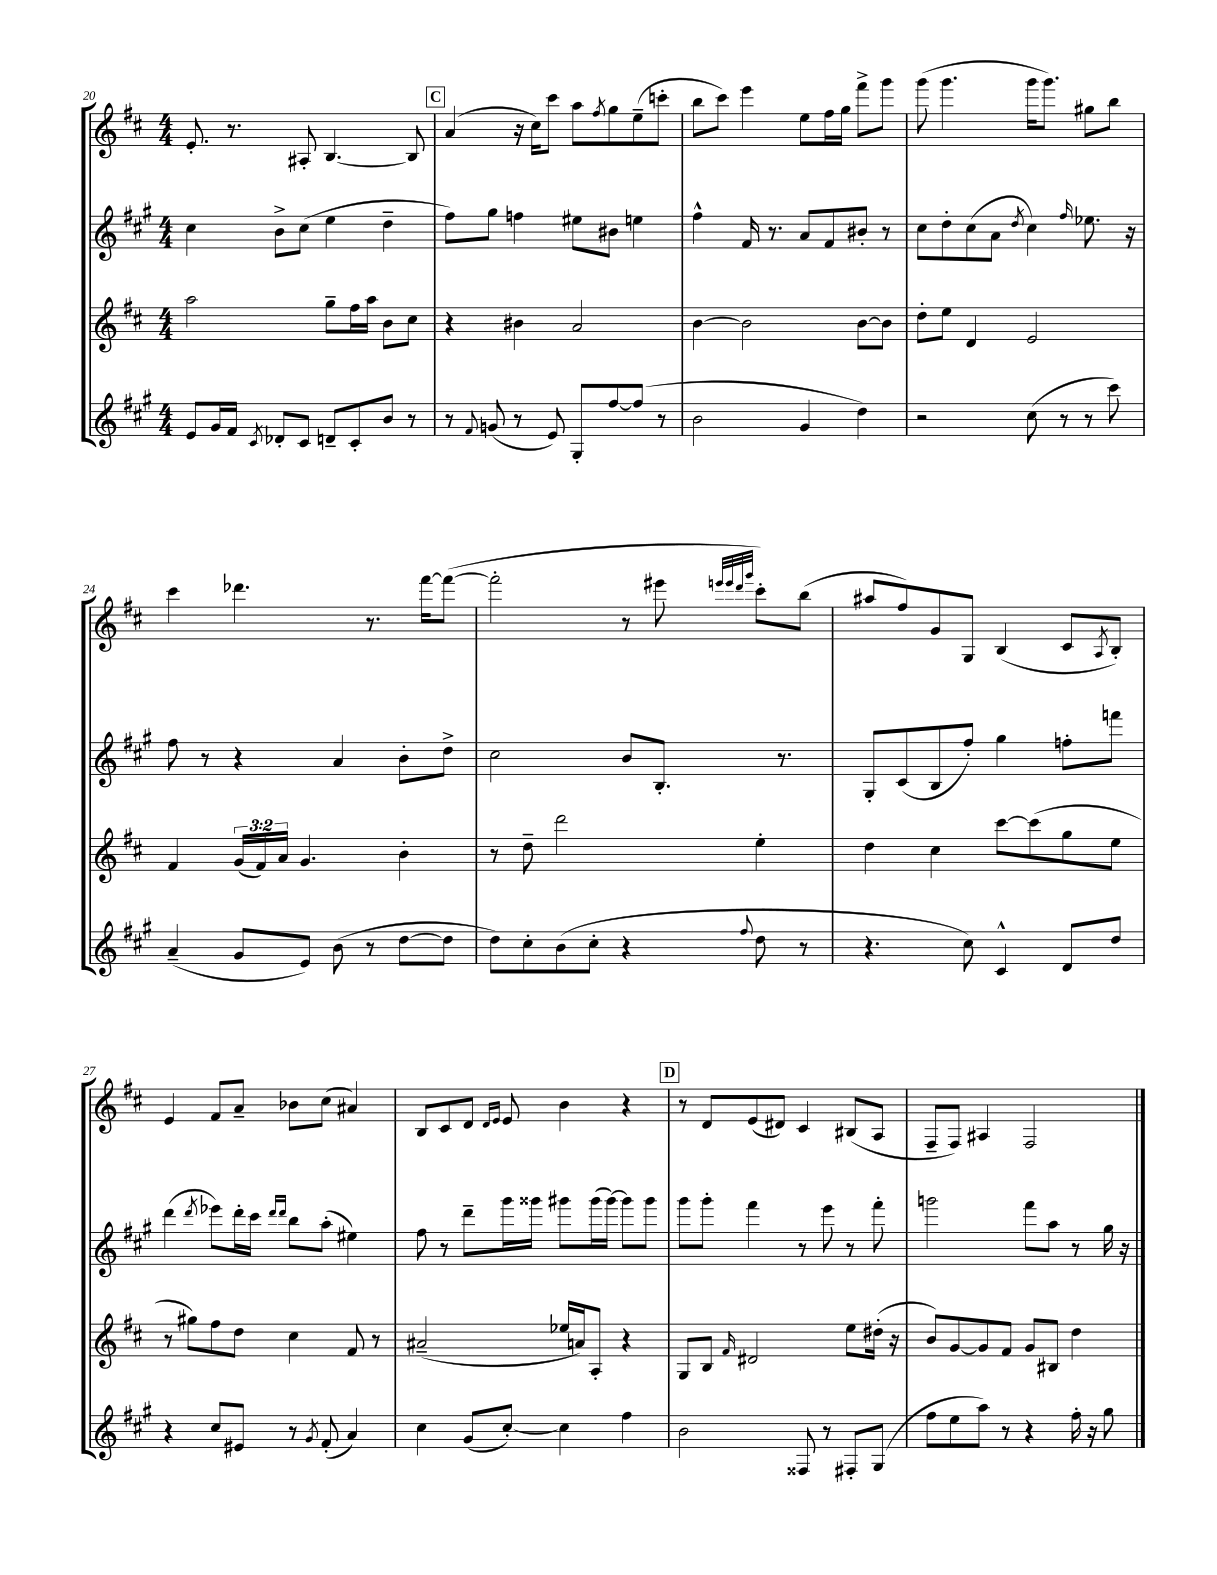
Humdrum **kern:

**kern	**kern	**kern	**kern
*part4	*part3	*part2	*part1
*staff4	*staff3	*staff2	*staff1
*clefG2	*clefG2	*clefG2	*clefG2
*k[f#c#g#]	*k[f#c#]	*k[f#c#g#]	*k[f#c#]
*M4/4	*M4/4	*M4/4	*M4/4
=20	=20	=20	=20
8e/L	2aa\	4cc#\	8.e'/
16g#/L	.	.	.
16f#/JJ	.	.	8.r
8qc#/	.	.	.
8d-X'/L	.	8b^\L	.
8c#/J	.	(8cc#\J	8A#X'/
8dn~/L	8gg~\L	4ee\	[4.B/
8c#'/	16ff#\L	.	.
.	16aa\JJ	.	.
8b/J	8b\L	4dd~\	.
8r	8cc#\J	.	8B/]
!!LO:REH:place=s1:t=C
=21	=21	=21	=21
8r	4r	8ff#\L)	(4a/
8qqf#/	.	.	.
(8gn/	.	8gg#\J	.
8r	4b#X\	4ffn\	16r
.	.	.	16cc#\KL)
8e/)	.	.	8ccc#\J
8G#'/L	2a/	8ee#X\L	8aa\L
.	.	.	8qff#/
[8ff#/	.	8b#X\J	8gg\
(8ff#/J]	.	4een\	(8ee~\
8r	.	.	8cccn'\J
=22	=22	=22	=22
2b\	[4b\	4ff#^^\	8bb\L
.	.	.	8ccc#\J)
.	2b\]	16f#/	4eee\
.	.	8.r	.
4g#/	.	8a/L	8ee\L
.	.	8f#/	16ff#\L
.	.	.	16gg\JJ
4dd\)	[8b\L	8b#X'/J	8fff#^\L
.	8b\J]	8r	8ggg\J
=23	=23	=23	=23
2r	8dd'\L	8cc#\L	(8ggg\
.	8ee\J	8dd'\	4.ggg\
.	4d/	(8cc#\	.
.	.	8a\J	.
.	.	8qdd/	.
(8cc#\	2e/	4cc#\)	16ggg\KL
.	.	.	8.ggg\J)
8r	.	.	.
.	.	16qqff#/	.
8r	.	8.ee-X\	8gg#X\L
8ccc#\)	.	.	8bb\J
.	.	16r	.
!!LO:LB:g=z
=24	=24	=24	=24
(4a~/	4f#/	8ff#\	4ccc#\
.	.	8r	.
8g#/L	(24g/LL	4r	4.ddd-X\
.	24f#/)	.	.
.	24a/JJ	.	.
8e/J)	4.g/	.	.
(8b\	.	4a/	.
8r	.	.	8.r
[8dd\L	4b'\	8b'\L	.
.	.	.	[16fff#\KL
8dd\J]	.	8dd^\J	(8fff#\J_
=25	=25	=25	=25
8dd\L)	8r	2cc#\	2fff#'\]
8cc#'\	8dd~\	.	.
(8b\	2ddd\	.	.
8cc#'\J	.	.	.
4r	.	8b/L	8r
.	.	8.B'/J	8eee#X\
.	.	.	32qqeeen/LLL
.	.	.	32qqeee/
.	.	.	32qqddd/
8qqff#/	.	.	32qqggg/JJJ
8dd\	4ee'\	.	8ccc#'\L)
.	.	8.r	.
8r	.	.	(8bb\J
=26	=26	=26	=26
4.r	4dd\	8G#'/L	8aa#X/L
.	.	(8c#/	8ff#/)
.	4cc#\	8B/	8g/
8cc#\)	.	8ff#'/J)	8G/J
4c#^^/	[8ccc#\L	4gg#\	(4B/
.	(8ccc#\]	.	.
8d/L	8gg\	8ffn'\L	8c#/L
.	.	.	8qA/
8dd/J	8ee\J	8fffn\J	8B'/J)
!!LO:LB:g=z
=27	=27	=27	=27
4r	8r	(4ddd\	4e/
.	8gg#X\L)	.	.
.	.	8qddd/	.
8cc#/L	8ff#\	8eee-X\L)	8f#/L
8e#X/J	8dd\J	16ddd'\L	8a~/J
.	.	16ccc#\JJ	.
.	.	16qqddd/LL	.
.	.	16qqddd/JJ	.
8r	4cc#\	8bb\L	8b-X\L
8qg#/	.	.	.
(8f#'/	.	(8aa'\J	(8cc#\J
4a/)	8f#/	4ee#X\)	4a#X/)
.	8r	.	.
=28	=28	=28	=28
4cc#\	(2a#X~/	8ff#\	8B/L
.	.	8r	8c#/
(8g#/L	.	8ddd~\L	8d/J
.	.	.	16qqd/LL
.	.	.	16qqe/JJ
[8cc#'/J)	.	16ggg#\L	8e/
.	.	16ggg##X\JJ	.
4cc#\]	16ee-X/LL	8ggg#X\L	4b\
.	16an/J)	.	.
.	8A'/J	(16ggg#\L	.
.	.	[16ggg#\JJ)	.
4ff#\	4r	8ggg#\L]	4r
.	.	8ggg#\J	.
!!LO:REH:place=s1:t=D
=29	=29	=29	=29
2b\	8G/L	8ggg#\L	8r
.	8B/J	8ggg#'\J	8d/L
.	16qqf#/	.	.
.	2d#X/	4fff#\	(8e/
.	.	.	8d#X/J)
8F##X/	.	8r	4c#/
8r	.	8eee\	.
8F#X'/L	8ee\L	8r	(8B#X/L
(8G#/J	(16dd#X'\Jk	8fff#'\	8A/J
.	16r	.	.
=30	=30	=30	=30
8ff#\L	8b/L)	2gggn\	8F#~/L
8ee\	[8g/	.	8F#/J)
8aa\J)	8g/]	.	4A#X/
8r	8f#/J	.	.
4r	8g/L	8fff#\L	2F#/
.	8B#X/J	8aa\J	.
16ff#'\	4dd\	8r	.
16r	.	.	.
8gg#\	.	16gg#\	.
.	.	16r	.
==	==	==	==
*-	*-	*-	*-
